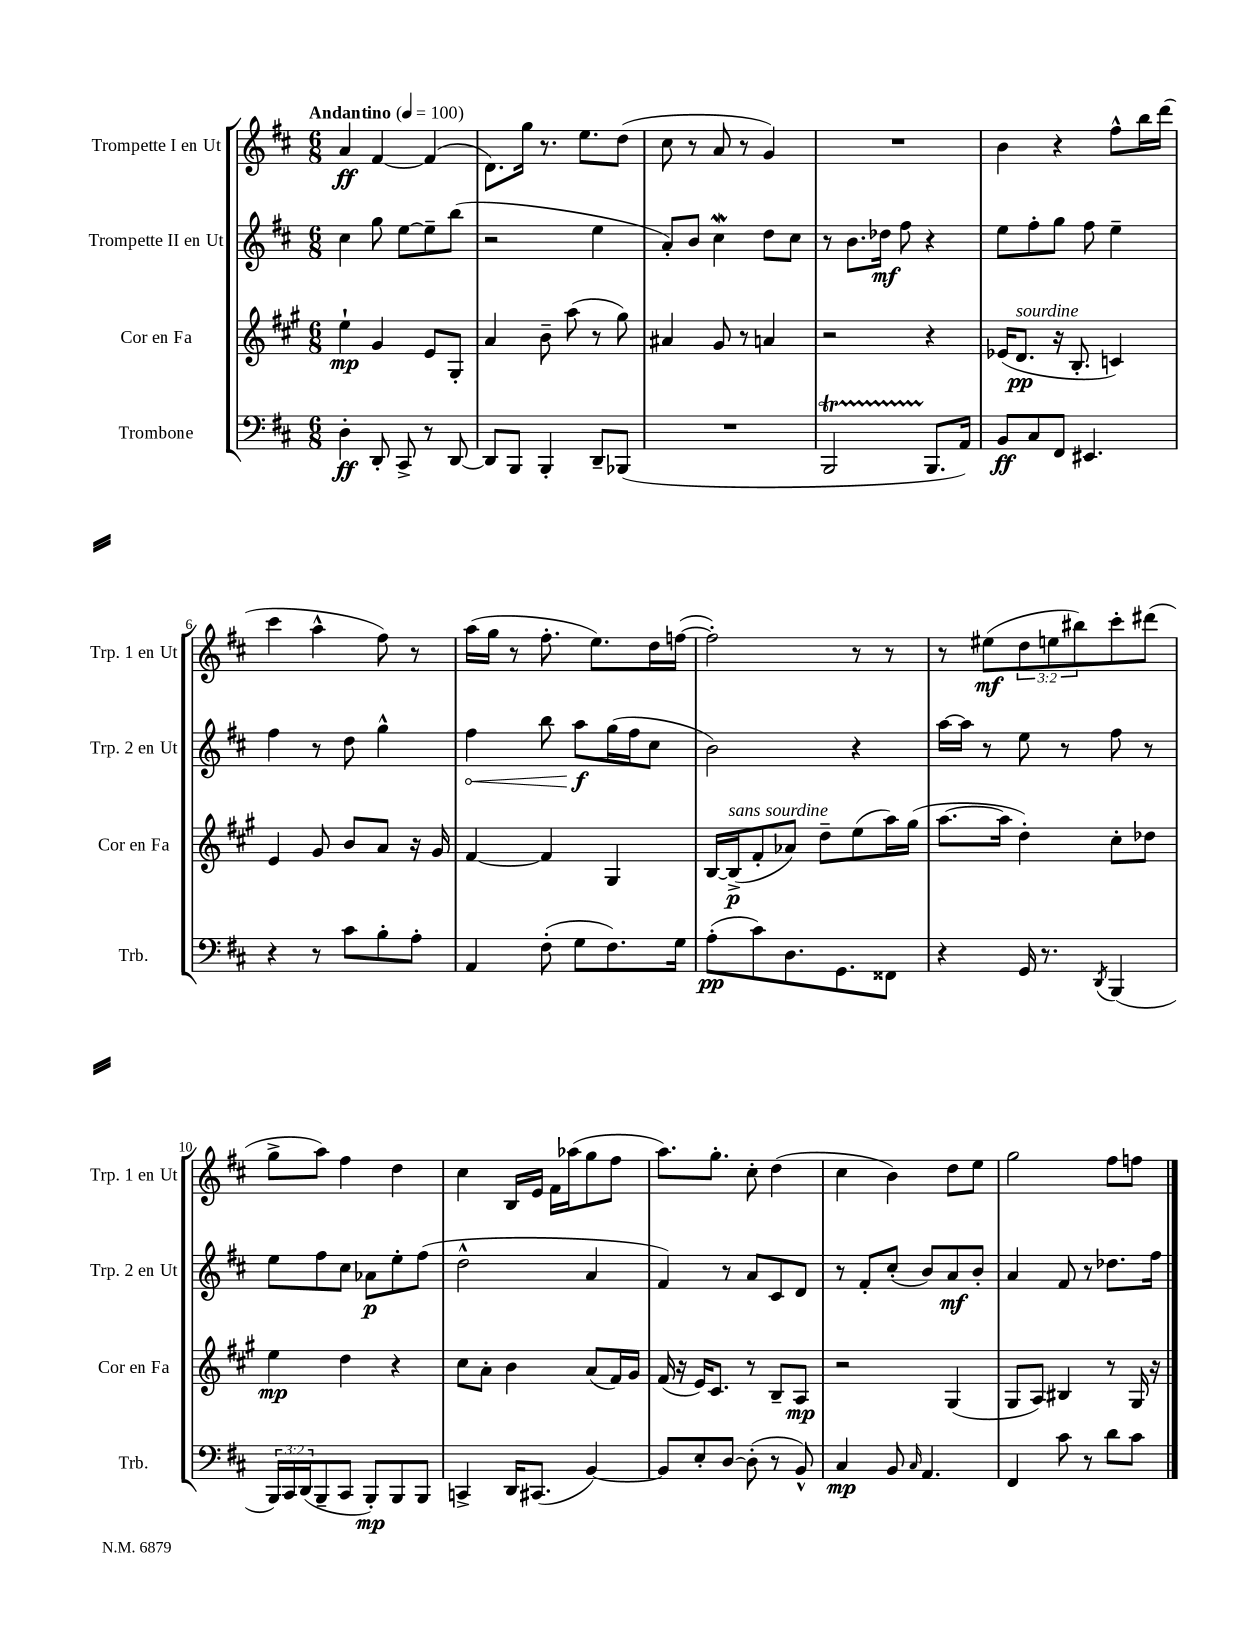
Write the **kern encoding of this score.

**kern	**dynam	**kern	**dynam	**kern	**dynam	**kern	**dynam
*part4	*part4	*part3	*part3	*part2	*part2	*part1	*part1
*staff4	*staff4	*staff3	*staff3	*staff2	*staff2	*staff1	*staff1
*I"Trombone	*	*I"Cor en Fa	*	*I"Trompette II en Ut	*	*I"Trompette I en Ut	*
*I'Trb.	*	*I'Cor en Fa	*	*I'Trp. 2 en Ut	*	*I'Trp. 1 en Ut	*
*clefF4	*	*clefG2	*	*clefG2	*	*clefG2	*
*k[f#c#]	*	*k[f#c#g#]	*	*k[f#c#]	*	*k[f#c#]	*
*M6/8	*	*M6/8	*	*M6/8	*	*M6/8	*
*MM100	*	*MM100	*	*MM100	*	*MM100	*
=1	=1	=1	=1	=1	=1	=1	=1
!	!	!	!	!	!	!LO:TX:a:B:t=Andantino	!
4D'\	ff	4ee`\	mp	4cc#\	.	4a/	ff
8DD'/	.	4g#/	.	8gg\	.	[4f#/	.
8CC#^/	.	.	.	[8ee\L	.	.	.
8r	.	8e/L	.	8ee~\]	.	(4f#/]	.
[8DD/	.	8G#'/J	.	(8bb\J	.	.	.
=2	=2	=2	=2	=2	=2	=2	=2
8DD/L]	.	4a/	.	2r	.	8.d\L)	.
8BBB/J	.	.	.	.	.	.	.
.	.	.	.	.	.	16gg\Jk	.
4BBB'/	.	8b~\	.	.	.	8.r	.
.	.	(8aa\	.	.	.	.	.
.	.	.	.	.	.	8.ee\L	.
8DD~/L	.	8r	.	4ee\	.	.	.
(8BBB-X/J	.	8gg#\)	.	.	.	(8dd\J	.
=3	=3	=3	=3	=3	=3	=3	=3
2.r	.	4a#X/	.	8a'/L)	.	8cc#\	.
.	.	.	.	8b/J	.	8r	.
.	.	8g#/	.	4cc#W\	.	8a/	.
.	.	8r	.	.	.	8r	.
.	.	4an/	.	8dd\L	.	4g/)	.
.	.	.	.	8cc#\J	.	.	.
=4	=4	=4	=4	=4	=4	=4	=4
2BBBT/	.	2r	.	8r	.	2.r	.
.	.	.	.	8.b\L	.	.	.
.	.	.	.	16dd-X\Jk	mf	.	.
.	.	.	.	8ff#\	.	.	.
8.BBB/L	.	4r	.	4r	.	.	.
16AA/Jk)	.	.	.	.	.	.	.
=5	=5	=5	=5	=5	=5	=5	=5
8BB/L	ff	(16e-X/KL	.	8ee\L	.	4b\	.
!	!	!LO:TX:a:i:t=sourdine	!	!	!	!	!
.	.	8.d/J	pp	.	.	.	.
8C#/	.	.	.	8ff#'\	.	.	.
8FF#/J	.	16r	.	8gg\J	.	4r	.
.	.	8.B'/	.	.	.	.	.
4.EE#X/	.	.	.	8ff#\	.	.	.
.	.	4cn/)	.	4ee~\	.	8ff#^^\L	.
.	.	.	.	.	.	16bb\L	.
.	.	.	.	.	.	(16ddd\JJ	.
!!LO:LB:g=z
=6	=6	=6	=6	=6	=6	=6	=6
4r	.	4e/	.	4ff#\	.	4ccc#\	.
8r	.	8g#/	.	8r	.	4aa^^\	.
8c#\L	.	8b/L	.	8dd\	.	.	.
8B'\	.	8a/J	.	4gg^^\	.	8ff#\)	.
8A'\J	.	16r	.	.	.	8r	.
.	.	16g#/	.	.	.	.	.
=7	=7	=7	=7	=7	=7	=7	=7
!	!	!	!	!	!LO:HP:b	!	!
4AA/	.	[4f#/	.	4ff#\	<	(16aa\LL	.
.	.	.	.	.	.	16gg\JJ	.
.	.	.	.	.	.	8r	.
(8F#'\	.	4f#/]	.	8bb\	.	8.ff#'\	.
8G\L	.	.	.	8aa\L	f	.	.
.	.	.	.	.	.	8.ee\L)	.
8.F#\)	.	4G#/	.	(16gg\L	[	.	.
.	.	.	.	16ff#\J	.	.	.
.	.	.	.	8cc#\J	.	16dd\L	.
16G\Jk	.	.	.	.	.	([16ffn\JJ	.
=8	=8	=8	=8	=8	=8	=8	=8
(8A'\L	pp	[16B/LL	.	2b\)	.	2ff'\])	.
!	!	!LO:TX:a:i:t=sans sourdine	!	!	!	!	!
.	.	(16B^/J]	p	.	.	.	.
8c#\)	.	8f#'/	.	.	.	.	.
8.D\	.	8a-X/J)	.	.	.	.	.
.	.	8dd~\L	.	.	.	.	.
8.GG\	.	.	.	.	.	.	.
.	.	(8ee\	.	4r	.	8r	.
8FF##X\J	.	16aa\L)	.	.	.	8r	.
.	.	(16gg#\JJ	.	.	.	.	.
=9	=9	=9	=9	=9	=9	=9	=9
4r	.	[8.aa\L	.	[16aa\LL	.	8r	.
.	.	.	.	16aa\JJ]	.	.	.
.	.	.	.	8r	.	(8ee#X\L	mf
.	.	16aa\Jk]	.	.	.	.	.
16GG/	.	4dd'\)	.	8ee\	.	12dd\	.
8.r	.	.	.	.	.	.	.
.	.	.	.	.	.	12een\	.
.	.	.	.	8r	.	.	.
.	.	.	.	.	.	12bb#X\)	.
8qDD/	.	.	.	.	.	.	.
(4BBB/	.	8cc#'\L	.	8ff#\	.	8ccc#'\	.
.	.	8dd-X\J	.	8r	.	(8ddd#X\J	.
!!LO:LB:g=z
=10	=10	=10	=10	=10	=10	=10	=10
24BBB/LL)	.	4ee\	mp	8ee\L	.	8gg^\L	.
24CC#/	.	.	.	.	.	.	.
(24DD/J	.	.	.	.	.	.	.
8BBB~/	.	.	.	8ff#\	.	8aa\J)	.
8CC#/J	.	4dd\	.	8cc#\J	.	4ff#\	.
8BBB'/L)	mp	.	.	8a-X\L	p	.	.
8BBB/	.	4r	.	8ee'\	.	4dd\	.
8BBB/J	.	.	.	(8ff#\J	.	.	.
=11	=11	=11	=11	=11	=11	=11	=11
4CCn^/	.	8cc#\L	.	2dd^^\	.	4cc#\	.
.	.	8a'\J	.	.	.	.	.
16DD/KL	.	4b\	.	.	.	16B/LL	.
(8.CC#X/J	.	.	.	.	.	16e/JJ	.
.	.	.	.	.	.	16f#\LL	.
.	.	.	.	.	.	(16aa-X\J	.
[4BB/)	.	(8a/L	.	4a/	.	8gg\	.
.	.	16f#/L)	.	.	.	8ff#\J	.
.	.	16g#/JJ	.	.	.	.	.
=12	=12	=12	=12	=12	=12	=12	=12
8BB/L]	.	(16f#/	.	4f#/)	.	8.aa\L)	.
.	.	16r	.	.	.	.	.
8E'/	.	16e/KL)	.	.	.	.	.
.	.	8.c#/J	.	.	.	8.gg'\J	.
[8D/J	.	.	.	8r	.	.	.
(8D'\]	.	8r	.	8a/L	.	8cc#'\	.
8r	.	8B~/L	.	8c#/	.	(4dd\	.
8BB^^/)	.	8A/J	mp	8d/J	.	.	.
=13	=13	=13	=13	=13	=13	=13	=13
4C#/	mp	2r	.	8r	.	4cc#\	.
.	.	.	.	8f#'/L	.	.	.
8BB/	.	.	.	(8cc#'/J	.	4b\)	.
16qqC#/	.	.	.	.	.	.	.
4.AA/	.	.	.	8b/L)	.	.	.
.	.	(4G#/	.	8a/	mf	8dd\L	.
.	.	.	.	8b'/J	.	8ee\J	.
=14	=14	=14	=14	=14	=14	=14	=14
4FF#/	.	8G#/L	.	4a/	.	2gg\	.
.	.	8A/J)	.	.	.	.	.
8c#\	.	4B#X/	.	8f#/	.	.	.
8r	.	.	.	8r	.	.	.
8d\L	.	8r	.	8.dd-X\L	.	8ff#\L	.
8c#\J	.	16G#/	.	.	.	8ffn\J	.
.	.	16r	.	16ff#\Jk	.	.	.
==	==	==	==	==	==	==	==
*-	*-	*-	*-	*-	*-	*-	*-
